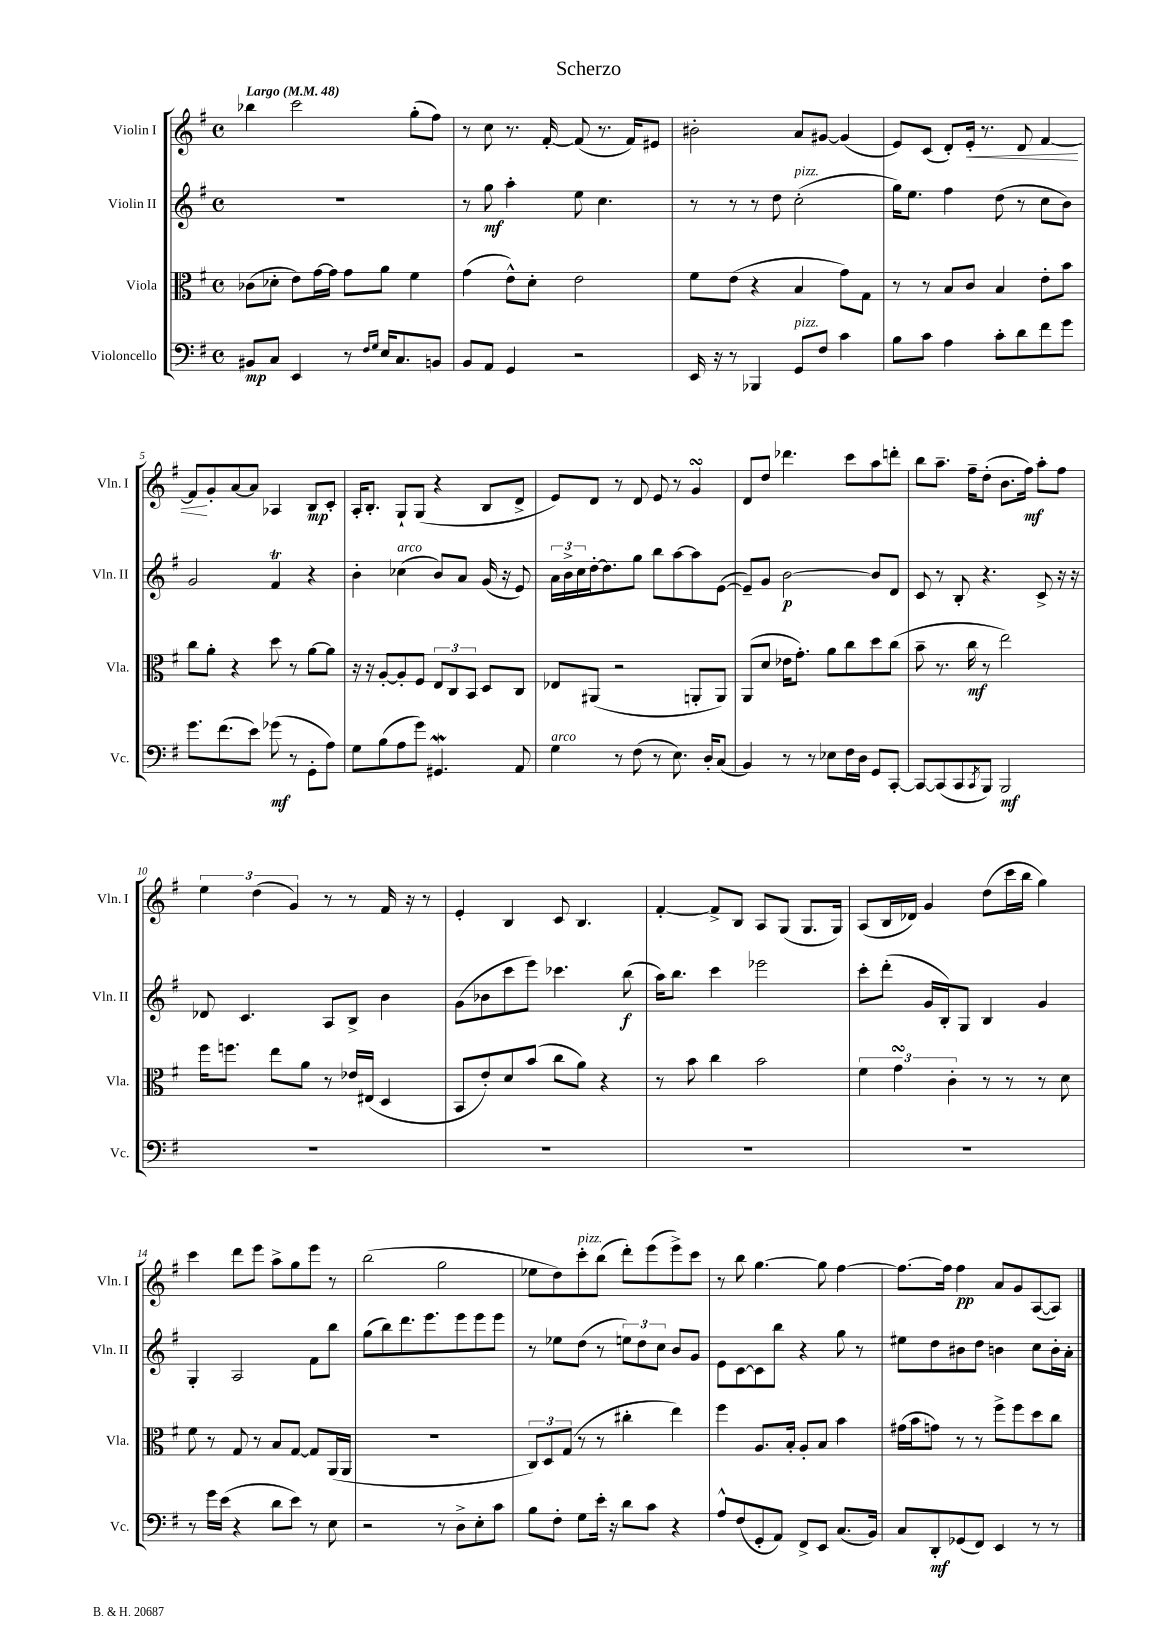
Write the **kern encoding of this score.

**kern	**kern	**kern	**kern
*staff4	*staff3	*staff2	*staff1
*clefF4	*clefC3	*clefG2	*clefG2
*k[f#]	*k[f#]	*k[f#]	*k[f#]
*M4/4	*M4/4	*M4/4	*M4/4
*met(c)	*met(c)	*met(c)	*met(c)
*MM48	*MM48	*MM48	*MM48
8BB#/L	(8c-\L	1r	4bb-\
8C/J	8d-'\J	.	.
4EE/	8e\L)	.	2ccc\
.	[16g\L	.	.
.	16g\]JJ	.	.
8r	8g\L	.	.
16qqF#/LL	.	.	.
16qqG/JJ	.	.	.
16E/LK	8a\J	.	.
8.C/	.	.	.
.	4f#\	.	(8gg'\L
8BB/J	.	.	8ff#\J)
=	=	=	=
8BB/L	(4g\	8r	8r
8AA/J	.	8gg\	8cc\
4GG/	8e^^\L)	4aa'\	8.r
.	8d'\J	.	.
.	.	.	[16f#'/
2r	2e\	8ee\	(8f#/]
.	.	4.cc\	8.r
.	.	.	16f#/LK)
.	.	.	8e#/J
=	=	=	=
16EE/	8f#\L	8r	2b#'\
16r	.	.	.
8r	(8e\J	8r	.
4BBB-/	4r	8r	.
.	.	8dd\	.
8GG/L	4B/	(2cc'\	8a/L
8F#/J	.	.	[8g#/J
4c\	8g\L)	.	(4g#/]
.	8G\J	.	.
=	=	=	=
8B\L	8r	16gg\LK)	8e/L)
.	.	8.ee\J	.
8c\J	8r	.	(8c/J
4A\	8B/L	4ff#\	8d'/L)
.	8c/J	.	16e'/Jk
.	.	.	8.r
8c'\L	4B/	(8dd\	.
8d\	.	8r	8d/
8f#\	8e'\L	8cc\L	[4f#/
8g\J	8b\J	8b\J)	.
=	=	=	=
8.g\L	8cc\L	2g/	8f#/]L
.	8a'\J	.	8g'/
(8.f#\	.	.	.
.	4r	.	[8a/
8e\J)	.	.	8a/]J
(8g-\	8dd\	4f#/	4A-/
8r	8r	.	.
8GG'\L	[8a\L	4r	8B/L
8A\J)	8a\]J	.	8c'/J
=	=	=	=
8G\L	16r	4b'\	16A'/LK
.	16r	.	8.B'/J
(8B\	[8A'/L	.	.
8A\	8A'/]	(4cc-\	8G`/L
8g\J)	8F#/J	.	(8G/J
4.GG#/	12E/L	8b/L)	4r
.	12C/	.	.
.	.	8a/J	.
.	12BB/J	.	.
.	8D/L	(16g/	8B/L
.	.	16r	.
8AA/	8C/J	8e/)	8d^/J
=	=	=	=
4G\	8E-/L	24a\LL	8e/L)
.	.	24b^\	.
.	.	24cc\	.
.	(8AA#/J	[16dd'\J	8d/J
.	.	8.dd\]	.
8r	2r	.	8r
(8F#\	.	8gg\J	8d/
8r	.	8bb\L	8e/
8.E\)	.	[8aa\	8r
.	8AA'/L	8aa\]	4g/
16D'/LK	.	.	.
(8C/J	8AA/J)	([8e\J	.
=	=	=	=
4BB/)	(8AA/L	8e~/]L)	8d/L
.	8d/J	8g/J	8dd/J
8r	16e-\LK	[2b\	4.ddd-\
.	8.g'\J)	.	.
8r	.	.	.
8E-\L	8a\L	.	.
16F#\L	8cc\	.	8ccc\L
16D\JJ	.	.	.
8GG/L	8dd\	8b/]L	8aa\
[8CC'/J	(8cc\J	8d/J	8ddd'\J
=	=	=	=
8CC/_L	8b~\	8c/	8bb\L
(8CC/]	8.r	8r	8.aa~\J
8CC/	.	8B'/	.
.	16cc\	.	16ff#~\LK
8qCC/	.	.	.
8BBB/J)	8r	4.r	(8dd'\J
2BBB/	2ee\)	.	8.b\L
.	.	.	16ff#\Jk)
.	.	8c^/	8aa'\L
.	.	16r	8ff#\J
.	.	16r	.
=	=	=	=
1r	16ff#\LK	8d-/	6ee\
.	8.ff\J	.	.
.	.	4.c/	.
.	.	.	(6dd\
.	8ee\L	.	.
.	.	.	6g/)
.	8a\J	.	.
.	8r	8A/L	8r
.	16e-/LL	8B^/J	8r
.	(16E#/JJ	.	.
.	4D/	4b\	16f#/
.	.	.	16r
.	.	.	8r
=	=	=	=
1r	8BB/L	(8g\L	4e'/
.	8e'/)	8b-\	.
.	8d/	8ccc\	4B/
.	(8b/J	8eee\J)	.
.	8cc\L	4.ccc-\	8c/
.	8a\J)	.	4.B/
.	4r	.	.
.	.	(8bb\	.
=	=	=	=
1r	8r	16aa\LK)	[4f#'/
.	.	8.bb\J	.
.	8b\	.	.
.	4cc\	4ccc\	8f#^/]L
.	.	.	8B/J
.	2b\	2eee-\	8A/L
.	.	.	(8G/J
.	.	.	8.G/L
.	.	.	16G/Jk)
=	=	=	=
1r	6f#\	8ccc'\L	(8A/L
.	.	(8ddd'\J	16B/L
.	6g\	.	.
.	.	.	16d-/JJ)
.	.	16g/LL	4g/
.	.	16B'/J)	.
.	6c'\	.	.
.	.	8G/J	.
.	8r	4B/	(8dd\L
.	8r	.	16ccc\L
.	.	.	16bb\JJ
.	8r	4g/	4gg\)
.	8d\	.	.
=	=	=	=
8r	8f#\	4G'/	4ccc\
16g\LL	8r	.	.
(16e\JJ	.	.	.
4r	8G/	2A/	8ddd\L
.	8r	.	8eee\J
8d\L	8B/L	.	8aa^\L
8e\J)	[8G/J	.	8gg\
8r	8G/]L	8f#\L	8eee\J
8E\	(16AA/L	8bb\J	8r
.	16AA/JJ	.	.
=	=	=	=
2r	1r	(8gg\L	(2bb\
.	.	8bb\)	.
.	.	8.ddd\	.
.	.	8.eee\	.
8r	.	.	2gg\
8D^\L	.	8eee\	.
8E'\	.	8eee\	.
8c\J	.	8eee\J	.
=	=	=	=
8B\L	12C/L)	8r	8ee-\L
.	12D/	.	.
8F#'\J	.	8ee-\L	8dd\)
.	(12G/J	.	.
8G\L	8r	(8dd\J	8ccc'\
16e'\Jk	8r	8r	(8bb\J
16r	.	.	.
8d\L	4cc#'\	12ee\L)	8ddd'\L)
.	.	12dd\	.
8c\J	.	.	(8eee\
.	.	12cc\J	.
4r	4ee\)	8b/L	8eee^\)
.	.	8g/J	8ccc\J
=	=	=	=
8A^^/L	4ff#\	8e\L	8r
(8F#/	.	[8c\	8bb\
8GG'/	8.A/L	8c\]	[4.gg\
8AA/J)	.	8bb\J	.
.	16B'/Jk	.	.
8FF#^/L	8A'/L	4r	.
8EE/J	8B/J	.	8gg\]
(8.C/L	4b\	8gg\	[4ff#\
.	.	8r	.
16BB/Jk)	.	.	.
=	=	=	=
8C/L	(16g#\LL	8ee#\L	8.ff#\_L
.	16b\J	.	.
8DD'/	8g\J)	8dd\	.
.	.	.	16ff#\]Jk
(8GG-/	8r	8b#\	4ff#\
8FF#/J)	8r	8dd\J	.
4EE/	8ff#^\L	4b\	8a/L
.	8ff#\	.	8g/
8r	8dd\	8cc\L	([8A/
8r	8cc\J	16b'\L	8A/]J)
.	.	16a'\JJ	.
==	==	==	==
*-	*-	*-	*-
